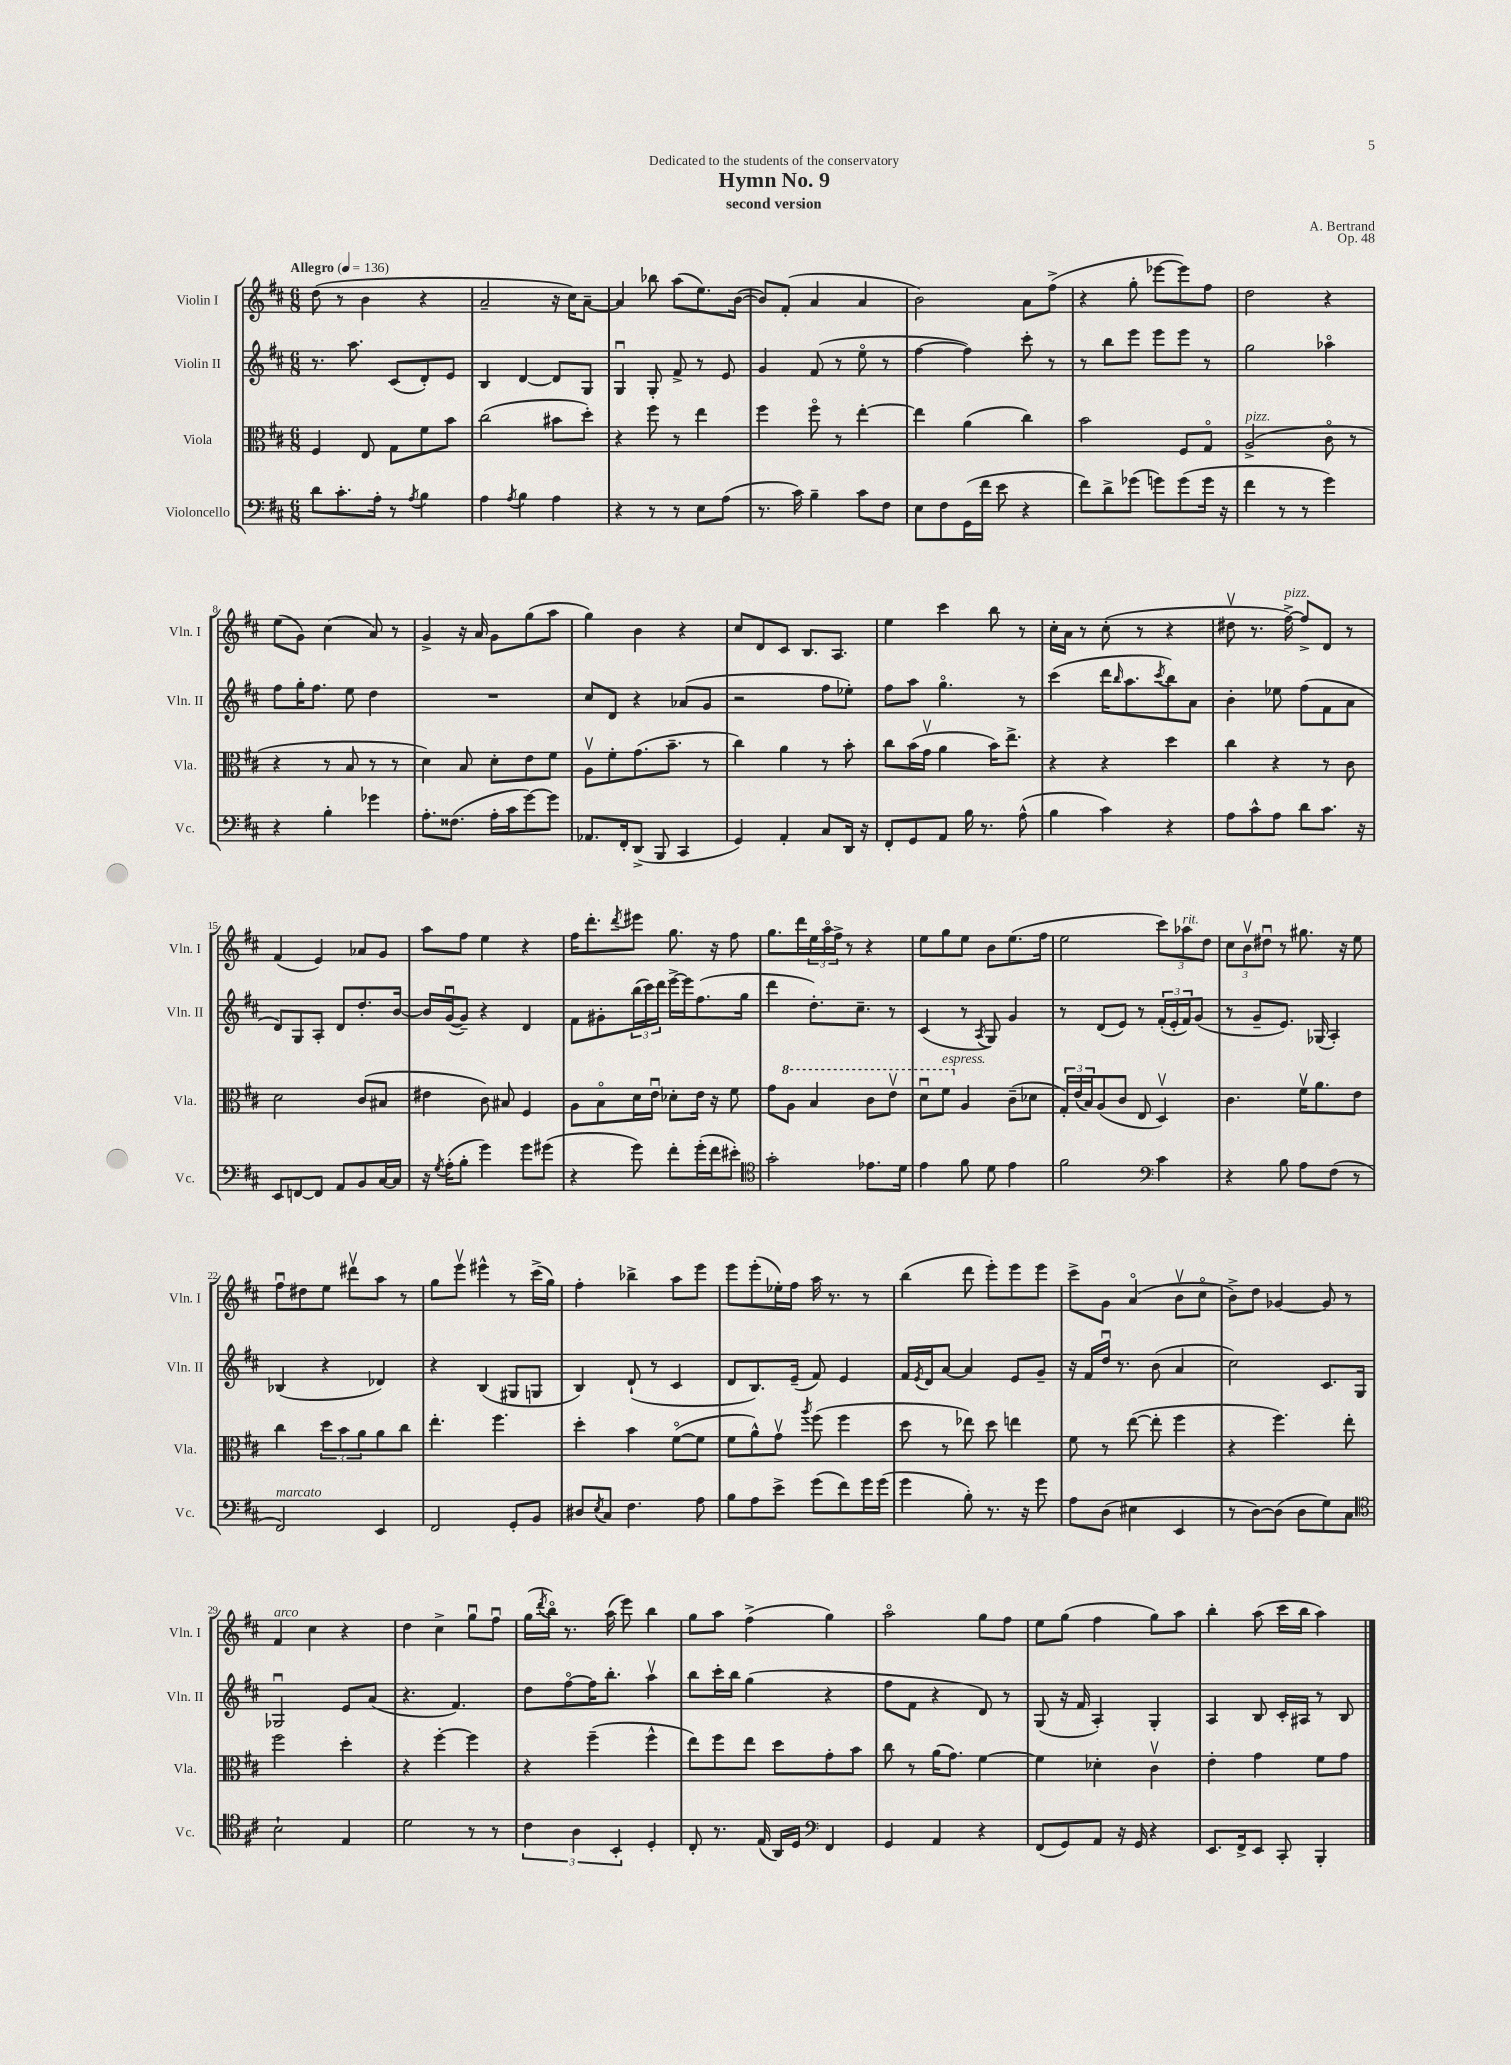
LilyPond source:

\header { title = "Hymn No. 9" composer = "A. Bertrand" subtitle = "second version" dedication = "Dedicated to the students of the conservatory" opus = "Op. 48" }
<<
\new StaffGroup <<
\new Staff = "s0" \with { instrumentName = "Violin I" shortInstrumentName = "Vln. I" } {
    \clef treble \key d \major \numericTimeSignature \time 6/8 \tempo "Allegro" 4 = 136
    d''8( r8 b'4 r4 |
    a'2-- r16 cis''16) a'8~-- |
    a'4 bes''8 a''8( e''8.) b'16~( |
    b'8) fis'8-.( a'4 a'4 |
    b'2) a'8 fis''8->( |
    r4 g''8-. ees'''8~ ees'''8) fis''8 |
    d''2 r4 |
    e''8( g'8) cis''4( a'8) r8 |
    g'4-> r16 a'16 g'8 g''8( a''8 |
    g''4) b'4 r4 |
    cis''8 d'8 cis'8 b8. a8. |
    e''4 cis'''4 b''8 r8 |
    cis''16-. a'16 r8 cis''8-.( r8 r4 |
    dis''8\upbow r8. fis''16~->^\markup { \italic "pizz." }) fis''8-> d'8 r8 |
    fis'4( e'4) aes'8 g'8 |
    a''8 fis''8 e''4 r4 |
    fis''16 d'''8.-. \acciaccatura { d'''8 } eis'''8 g''8. r16 fis''8 |
    g''8. d'''16 \tuplet 3/2 { e''16 a''16\flageolet fis''16-> } r8 r4 |
    e''8 g''8 e''8 b'8 e''8.( fis''16 |
    e''2 \tuplet 3/2 { cis'''8) aes''8^\markup { \italic "rit." } d''8 } |
    \tuplet 3/2 { cis''8 b'8\upbow dis''8\downbow } r8 gis''8. r16 e''8 |
    fis''8\downbow dis''8 e''8 dis'''8\upbow a''8 r8 |
    g''8 e'''8\upbow eis'''4-^ r8 cis'''16->( g''16) |
    fis''4-. bes''4-> a''8 e'''8 |
    e'''8 e'''8-.( ees''16-.) fis''16 a''16 r8. r8 |
    b''4( d'''8 e'''8-.) e'''8 e'''8 |
    cis'''8-> g'8 a'4\flageolet( b'8\upbow cis''8\flageolet |
    b'8->) d''8 ges'4~ ges'8 r8 |
    fis'4^\markup { \italic "arco" } cis''4 r4 |
    d''4 cis''4-> g''8\downbow fis''8\downbow |
    g''16( \acciaccatura { d'''8 } b''16\flageolet) r8. a''16( e'''8) b''4 |
    g''8 a''8 fis''4->( g''4) |
    a''2\flageolet g''8 fis''8 |
    e''8 g''8( fis''4 g''8) a''8 |
    b''4-. a''8( cis'''16 b''16 a''4) \bar "|." |
}
\new Staff = "s1" \with { instrumentName = "Violin II" shortInstrumentName = "Vln. II" } {
    \clef treble \key d \major \numericTimeSignature \time 6/8
    r8. a''8. cis'8( d'8-.) e'8 |
    b4 d'4~ d'8 g8 |
    g4\downbow g8-. fis'8-> r8 e'8 |
    g'4 fis'8( r8 e''8\flageolet r8 |
    fis''4~ fis''4) cis'''8-. r8 |
    r8 b''8 e'''8 e'''8 e'''8 r8 |
    g''2 aes''4\flageolet |
    fis''8 g''16-. fis''8. e''8 d''4 |
    R2. |
    cis''8 d'8 r4 aes'8( g'8 |
    r2 fis''8 ees''8-.) |
    fis''8 a''8 g''4.\flageolet r8 |
    cis'''4( d'''16 \grace { b''16 } a''8. \acciaccatura { cis'''8 } b''8) a'8 |
    b'4-. ees''8 fis''8( fis'8 a'8 |
    d'8) g8 a8-. d'8 d''8.-. b'16~ |
    b'16 g'16~\downbow( g'8--) r4 d'4 |
    fis'8 gis'8-. \tuplet 3/2 { b''16( cis'''16) d'''16 } e'''16~-> e'''16 fis''8.( g''16 |
    d'''4 d''8.-.) cis''8.-- r8 |
    cis'4( r8 \acciaccatura { a8 } g8) g'4 |
    r8 d'8( e'8) r8 \tuplet 3/2 { fis'16-.( e'16-. fis'16) } g'8( |
    r8 g'8-- e'8.) ges16( a4-.) |
    bes4( r4 des'4) |
    r4 b4( gis8 g8 |
    b4) d'8-!( r8 cis'4 |
    d'8 b8.) e'16--( fis'8) e'4 |
    fis'16 \acciaccatura { e'8 } d'16 a'8~ a'4 e'8 g'8-- |
    r16 fis'16 d''16\downbow r8. b'8( a'4 |
    cis''2) cis'8. g16 |
    ges2\downbow e'8 a'8( |
    r4. fis'4.) |
    d''8 fis''8~\flageolet fis''16 b''8.-. a''4\upbow |
    b''8 cis'''16-. b''16 g''4( r4 |
    fis''8 fis'8 r4 d'8) r8 |
    g8( r16 fis'16 a4-.) g4-. |
    a4 b8 cis'16-. ais16 r8 b8 \bar "|." |
}
\new Staff = "s2" \with { instrumentName = "Viola" shortInstrumentName = "Vla." } {
    \clef alto \key d \major \numericTimeSignature \time 6/8
    fis4 e8 g8 fis'8 b'8 |
    cis''2( bis'8 d''8-.) |
    r4 fis''8 r8 e''4 |
    fis''4 fis''8\flageolet r8 e''4~-. |
    e''4 a'4( cis''4) |
    b'2 fis8 g8\flageolet |
    a2->^\markup { \italic "pizz." }( cis'8\flageolet r8 |
    r4 r8 b8 r8 r8 |
    d'4) b8 d'8-. e'8 fis'8 |
    a8\upbow fis'8-. g'8.( b'8.-- r8 |
    cis''4) a'4 r8 b'8-. |
    cis''8 b'16( g'16\upbow a'4 b'16) e''8.-> |
    r4 r4 d''4 |
    cis''4 r4 r8 cis'8 |
    d'2 cis'8( bis8 |
    eis'4 cis'8) bis8 fis4 |
    a8 b8\flageolet d'16 e'16\downbow des'8-. e'16 r16 fis'8 |
    g'8 \ottava #1 a'8 b'4 cis''8 e''8\upbow |
    d''8\downbow fis''8^\markup { \italic "espress." } \ottava #0 a4 cis'8--( des'8 |
    \tuplet 3/2 { g16-.) e'16( b16) } a8( cis'8 e8 d4\upbow) |
    cis'4. fis'16\upbow a'8. e'8 |
    cis''4 \tuplet 3/2 { d''8 b'8 a'8 } a'8 cis''8 |
    e''4.-. fis''4. |
    d''4-. b'4 fis'8~\flageolet( fis'8 |
    fis'8 a'8-^) g'8\upbow \acciaccatura { a''8 } fis''8( fis''4 |
    d''8 r8 ees''8) d''8 e''4 |
    fis'8 r8 e''8~( e''8-. fis''4 |
    r4 fis''4.) e''8-. |
    fis''2 d''4-. |
    r4 fis''4~-. fis''4 |
    r4 fis''4--( fis''4-^ |
    e''8) fis''8 e''8 d''8 g'8-. b'8 |
    cis''8 r8 a'16( g'8.) fis'4~ |
    fis'4 des'4-. cis'4\upbow |
    e'4-. g'4 fis'8 g'8 \bar "|." |
}
\new Staff = "s3" \with { instrumentName = "Violoncello" shortInstrumentName = "Vc." } {
    \clef bass \key d \major \numericTimeSignature \time 6/8
    d'8 cis'8.-. a16-. r8 \acciaccatura { a8 } b4 |
    a4 \acciaccatura { a8 } b4 a4 |
    r4 r8 r8 e8 a8( |
    r8. cis'16) b4-- cis'8 fis8 |
    e8 fis8 g,16( fis'16 e'8 r4 |
    fis'8) d'8-> ges'8( g'8) g'8( g'16 r16 |
    fis'4 r8 r8 g'4) |
    r4 b4-. ges'4 |
    a8.-. fisis8.( a16-. cis'16 g'8~) g'8 |
    aes,8. fis,16-. d,8->( b,,8 cis,4 |
    g,4) a,4-. cis8 d,16 r16 |
    fis,8-. g,8 a,8 b16 r8. a8-^( |
    b4 cis'4) r4 |
    a8 cis'8-^ a8 d'8 cis'8. r16 |
    e,8 f,8~ f,8 a,8 b,8 cis16~ cis16 |
    r16 \acciaccatura { g8 } a16-.( b8-. g'4) g'8 gis'8( |
    r4 g'8) fis'8-. g'16-.( fis'16 eis'8-.) |
    \clef tenor g'2-. ees'8. d'16 |
    e'4 fis'8 d'8 e'4 |
    fis'2 \clef bass cis'4 |
    r4 b8 a8 fis8( r8 |
    fis,2^\markup { \italic "marcato" }) e,4 |
    fis,2 g,8-. b,8 |
    dis8 \acciaccatura { e8 } cis8 fis4. a8 |
    b8 a8 e'8-> g'8( fis'8) g'16 g'16( |
    g'4 b8-.) r8. r16 g'8 |
    a8 d8( eis4 e,4 |
    r8 d8~) d8( d8 g8) cis8 |
    \clef tenor b2-! e4 |
    d'2 r8 r8 |
    \tuplet 3/2 { cis'4 a4 b,4-. } d4-. |
    cis8-. r8. e16( a,16) d16 \clef bass fis,4 |
    g,4 a,4 r4 |
    fis,8( g,8) a,8 r16 g,16 r4 |
    e,8. fis,16-> e,8 cis,8-. b,,4-. \bar "|." |
}
>>
>>
